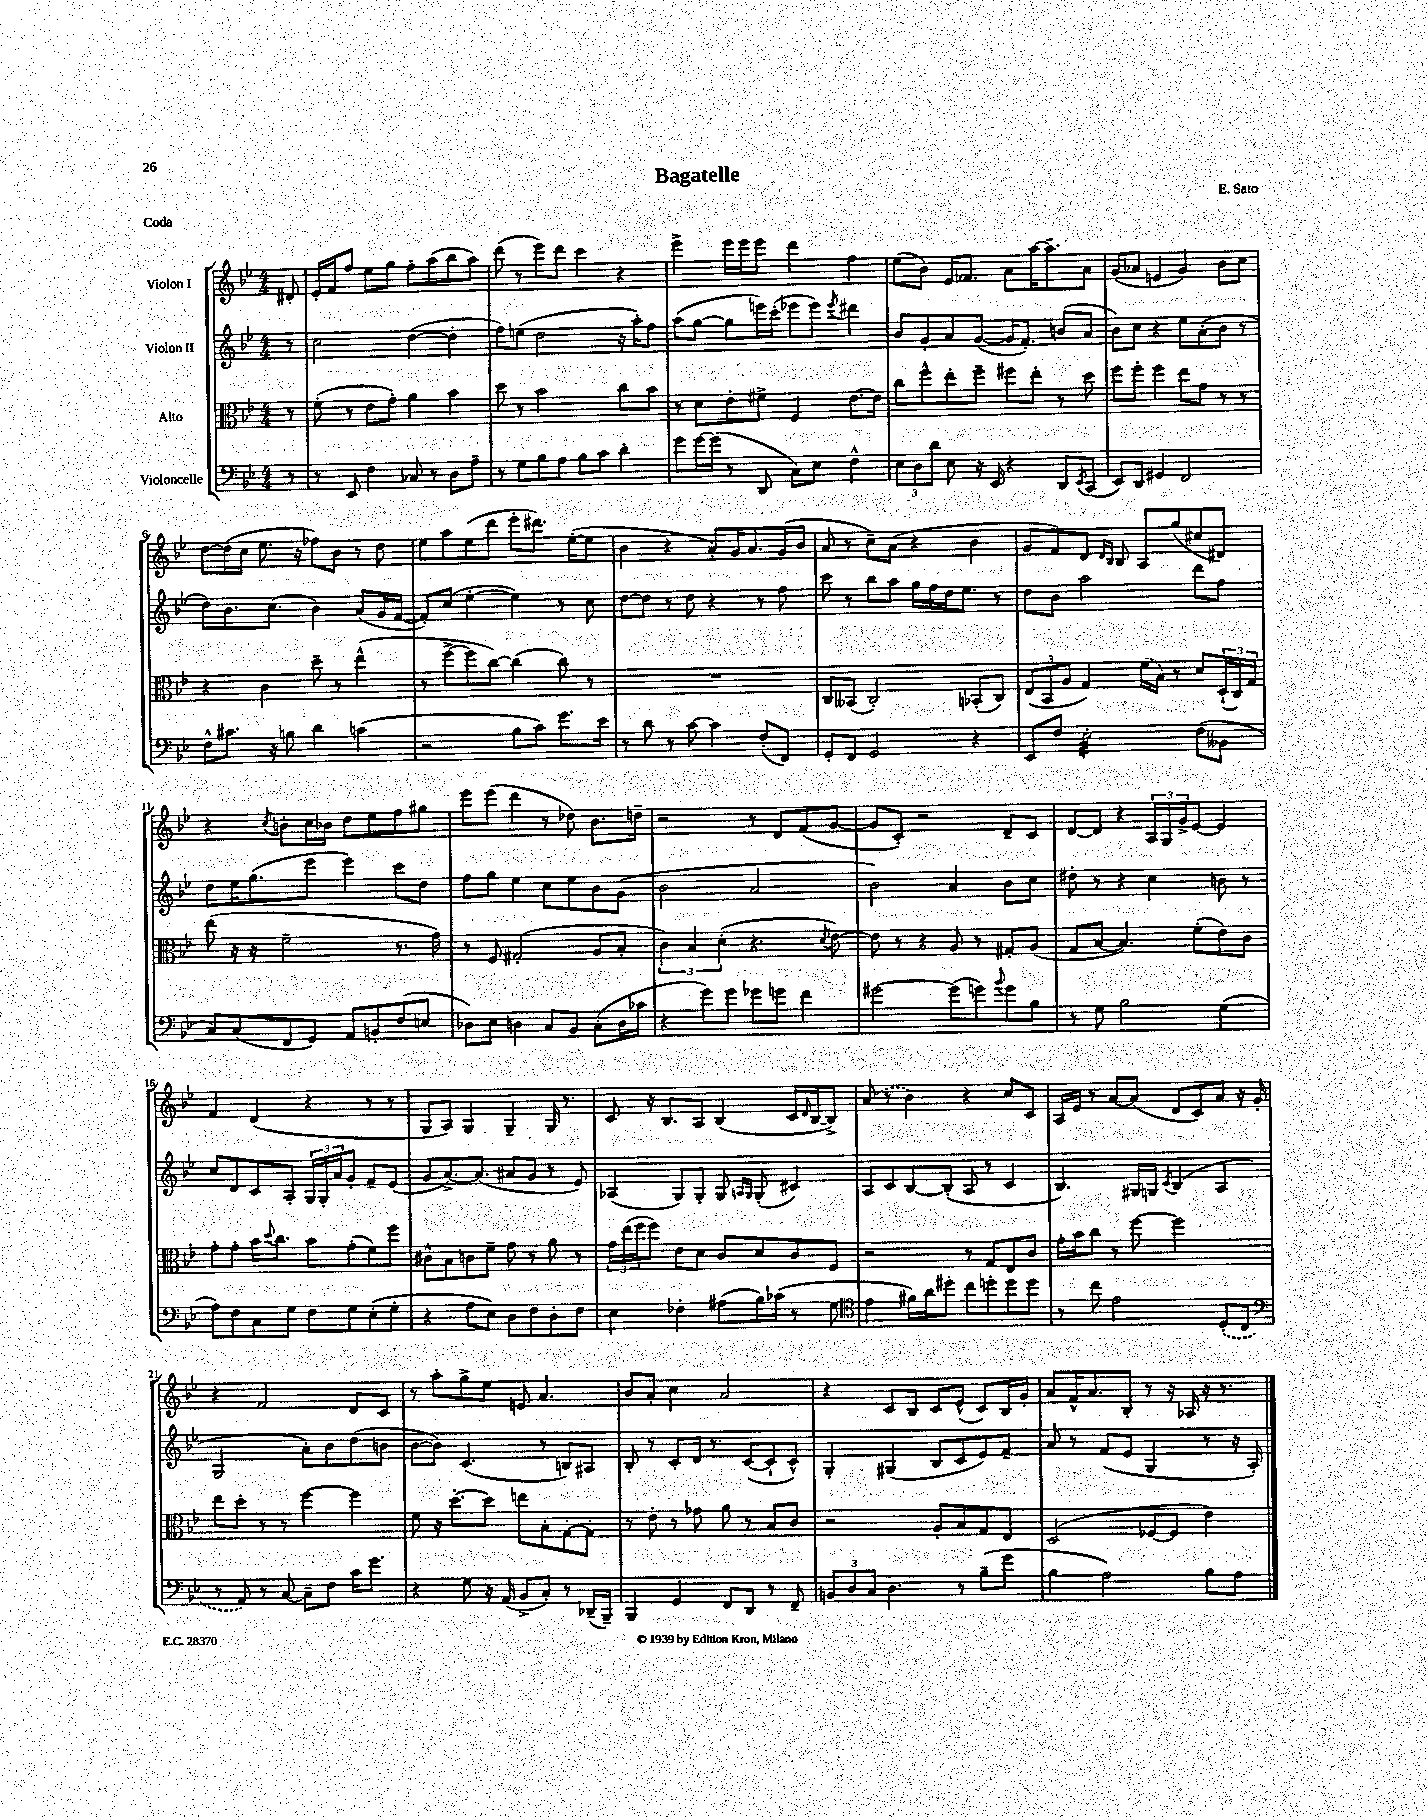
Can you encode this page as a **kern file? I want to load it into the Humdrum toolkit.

**kern	**kern	**kern	**kern
*staff4	*staff3	*staff2	*staff1
*clefF4	*clefC3	*clefG2	*clefG2
*k[b-e-]	*k[b-e-]	*k[b-e-]	*k[b-e-]
*M4/4	*M4/4	*M4/4	*M4/4
8r	8r	8r	8d#'/
=	=	=	=
8r	(8f'\	2cc\	16e-'/LL
.	.	.	16f/J
8EE-/	8r	.	8ff/J
4F\	8e-\L	.	8ee-\L
.	8g'\J)	.	8gg\J
8C-/	4a\	([4dd\	8ff'\L
8r	.	.	(8aa\
8D\L	4b-\	4dd'\]	8bb-\
8A~\J	.	.	8aa\J)
=	=	=	=
8r	8dd\	8ff\L)	(8ddd\
8G\L	8r	(8ee\J	8r
8B-\	2b-\	2dd\	8eee-\L)
8A\J	.	.	8ddd\J
8B-\L	.	.	4ccc\
8c\J	.	.	.
4d'\	8cc\L	16r	4r
.	.	16aa'\LK)	.
.	8b-\J	8ff\J	.
=	=	=	=
8g\L	8r	(8aa\L	4eee-^\
[16g\L	8d\L	[8gg\J	.
(16g\]JJ	.	.	.
8r	8e-'\	8gg\]L	16eee-\LL
.	.	.	16eee-\J
8DD/	8f#^\J	16eee\L)	8eee-\J
.	.	(16ccc'\JJ	.
8C\L)	4F/	8eee-\L	4ddd\
8E-\J	.	8eee-\J)	.
.	.	8qeee-/	.
4F^^\	[8.e-\L	4ddd#\	4ff\
.	16e-\]Jk	.	.
=	=	=	=
12E-\L	8cc\L	8b-/L	(8ee-\L
12D\	.	.	.
.	8ff^^\	8g'/	8b-\J)
12d\J	.	.	.
8E-\	8ee-'\	8a/	16e-/LK
.	.	.	8.f-/J
16r	8ff~\J	([8g/J	.
16EE-/	.	.	.
4r	8ff#\L	16g/]LK	8a\L
.	.	8.f'/J)	.
.	8ee-'\J	.	[16aa\K
.	.	.	8.aa~\]
8DD/L	8r	(8b/L	.
8qEE-/	.	.	.
(8CC/J	8dd\	8a/J	8a\J
=	=	=	=
8EE-/L)	8ff\L	8b-\L)	(8g/L
8DD/J	8ff'\J	8cc\J	8a-/J
4GG#/	4ff\	4r	4e/
2FF/	8ee-\L	8ee-\L	4g/)
.	8g\J	(8a'\	.
.	8r	8b-\J	8b-\L
.	8r	8r	8cc\J
=	=	=	=
8F^^\L	4r	8dd\L)	[8dd\L
8.c#\J	.	8.b-\	(16dd\]L
.	.	.	16cc\JJ
.	4c\	.	8.ee-\
16r	.	(8.cc\J	.
8B\	.	.	.
.	.	.	16r
4d\	8dd~\	4b-\)	8ff-\L)
.	8r	.	8b-\J
(4c\	(4ee-^^\	(8a/L	8r
.	.	16g/L	8dd\
.	.	[16f/JJ	.
=	=	=	=
2r	8r	8f'/]L)	8ee-\L
.	[8ff^\L	(8cc/J	8aa\
.	8ff\]	[4ee-'\	(8ee-\
.	[8cc\J)	.	8ddd\J
8B-\L	(4cc\]	4ee-\])	8eee-'\L
8c\J)	.	.	8.ddd#\J)
8.g\L	8cc\)	8r	.
.	.	.	([16ee-'\LK
.	8r	8cc\	8ee-\]J
16e-\Jk	.	.	.
=	=	=	=
8r	1r	[8dd\L	4b-\
8d\	.	8dd\]J	.
8r	.	8r	4r
[8c\	.	8dd\	.
4c\]	.	4r	8a'/L)
.	.	.	16g/K
.	.	.	8.a/
(8F'/L	.	8r	.
8FF/J)	.	8ff\	(16g/L
.	.	.	16b-/JJ
=	=	=	=
8GG'/L	8C/L	8ccc\	8a/
8FF/J	(8BB--/J	8r	8r
2GG/	2C'/)	8bb-\L	8cc~\L)
.	.	8aa\J	(8a\J
.	.	16gg\LL	4r
.	.	16ff\	.
.	.	16dd\J	.
.	.	8.ee-\J	.
4r	(8BB-'/L	.	4b-\
.	8C/J)	8r	.
=	=	=	=
8EE-/L	(12E-/L	8dd\L	8g/L
.	12BB-/	.	.
8F/J	.	8b-\J	8f/)
.	12A/J	.	.
2E-'\	4G/)	2aa\	8d/J
.	.	.	16qqd/LL
.	.	.	16qqB-/JJ
.	.	.	8B-/
.	(16f\LL	.	8A/L
.	16B-\JJ)	.	.
.	8r	.	(8gg/
(8F\L	8d/L	8ddd\L	8cc#/
8BB--\J	(24D`/L	8ff\J	8d#/J)
.	24C/)	.	.
.	24G/JJ	.	.
=	=	=	=
8C/L)	(8ee-\	8dd\L	4r
(8C/	16r	16ee-\K	.
.	16r	(8.gg\	.
.	.	.	8qcc/
8FF/	2f~\	.	8b'\L
8GG/J)	.	8eee-\J	16cc\L
.	.	.	16b-\JJ
8AA/L	.	4eee-\)	8dd\L
8BB'/	.	.	8ee-\
(8F/	8.r	8ccc\L	8ff\
8E/J	.	8dd\J	8gg#\J
.	16g\)	.	.
=	=	=	=
8D-\L)	8r	8ff\L	8eee-\L
8E-\J	8F/	8gg\J	(8eee-\J
4D\	(2G#'/	4ee-\	4ddd\
8C/L	.	8cc\L	8r
8BB-/J	.	8ee-\	8dd-\)
(8C'\L	8A/L	8b-\	8.b-\L
16D\L	8B-'/J	(8g\J	.
16c-\JJ	.	.	16dd~\Jk
=	=	=	=
4r	6c\)	2b-\	2r
.	6B-/	.	.
8g\L)	.	.	.
.	(6d'\	.	.
8g\J	.	.	.
8g-\L	4.r	2a/	8r
8g\J	.	.	8d/L
4f\	.	.	(8f/
.	8qd/	.	.
.	[8e-\)	.	[8g/J
=	=	=	=
[2g#\	8e-\]	2b-\)	8g/]L
.	8r	.	8c'/J)
.	4r	.	2r
(8g#\]L	8A/	4a/	.
8g\)	8r	.	.
8qqb-/	.	.	.
8g\	8G#'/L	8b-\L	8d~/L
8B-\J	(8A/J	8cc\J	8c/J
=	=	=	=
8r	8G/L	8dd#'\	[8d/L
8G\	[8B-/J	8r	8d/]J
2B-\	4.B-/])	4r	4r
.	.	4cc\	24A/LL
.	.	.	24G/
.	.	.	24g^/J
.	(8f'\L	.	[8e-/J
(4G\	8e-\)	8b\	4e-/]
.	8c\J	8r	.
=	=	=	=
8A\L)	8g'\L	8cc/L	4f/
8F\	8g'\J	8d/	.
8C\	16b-\LK	8c/	(4d/
.	8qqdd/	.	.
.	8.cc\J	.	.
8G\J	.	8A'/J	.
8F\L	8b-\L	24G/LL	4r
.	.	24G'/	.
.	.	24a/J	.
8G\	(8g'\	8g'/J	.
(8E-'\	8f\)	8f~/L	8r
8G'\J	8ff\J	(8e-/J	8r
=	=	=	=
4r	8c#^^\L	8g/L	8G/L
.	8B-\	[8.a^/)	8A/J)
8A\L	8c\	.	4G/
.	.	(8.a/]J	.
8E-\J)	8f~\J	.	.
8D\L	8g\	8a#/L	4G~/
8F\	8r	8g/J	.
8D'\	8a\	8r	16G/
.	.	.	8.r
8F\J	8r	8e-/)	.
=	=	=	=
4E-\	24g\LL	(4A-/	8c/
.	(24ee-\	.	.
.	24ff\J	.	.
.	8ff\J)	.	16r
.	.	.	8.B-/L
4F-'\	8e-\L	8G/L)	.
.	8d\J	8G'/J	8A/J
(8A#\L	8c/L	8G/	(4B-/
.	.	16qqA/LL	.
.	.	16qqG/JJ	.
16B-\L)	8d/	(8G'/	.
(16c-\JJ	.	.	.
8r	8c/	4c#/)	16c/LL
.	.	.	16qqd/
.	.	.	[16B-/J
8G\	8F/J	.	8B-^/]J)
=	=	=	=
*clefC4	*	*	*
4e-\	2r	8A/L	(8a/
.	.	8c/	8r
16f#\LL)	.	[8B-/	4b-\)
16a\J	.	.	.
8dd#'\J	.	(8B-'/]J	.
8cc\L	8r	8A/	4r
8dd'\	8G/L	8r	.
8dd\	8E-/	4c/	8cc/L
8dd\J	8c/J	.	8c/J
=	=	=	=
8r	16g'\LL	4.B-/)	16A/LL
.	16b-\J	.	16e-/JJ
8cc\	8cc\J	.	8r
2e-\	8r	.	[8a/L
.	[8ff\	16G#/LL	(8a/]J
.	.	16G/JJ	.
.	.	8qc/	.
.	2ff\]	(4B-/	8d/L
.	.	.	8c/)
(8D'/L	.	4A/	8a/J
8C/J	.	.	16r
.	.	.	16g'/
=	=	=	=
*clefF4	*	*	*
8r	8ee-\L	2G/	4r
8AA/)	8dd'\J	.	.
8r	8r	.	2f/
[8C/	8r	.	.
8C~\]L	[4ff\	8a'\L)	.
8F\J	.	8b-\	.
16c\LK	4ff\]	(8dd\	8d/L
8.g\J	.	.	.
.	.	8b\J	8c/J
=	=	=	=
4r	8f\	[8b-\L	8r
.	16r	8b-\]J)	8aa'\L
.	[8.dd'\L	.	.
8G\	.	(4.c/	8gg^\
16r	8dd\]J	.	8ee-\J
(16AA/	.	.	.
8BB-^/L	8ee\L	.	8e/
8C'/J)	8B-'\	8r	4.a/
8r	[8G'\	8B/L)	.
(16DD-~/LL	8G'\]J	8A#/J	.
16BBB-~/JJ)	.	.	.
=	=	=	=
4BBB-/	8r	8B-'/	8b-/L
.	8e-'\	8r	8a'/J
4GG/	8r	8c'/L	4cc\
.	8g-\	16d/Jk	.
.	.	8.r	.
8FF/L	8a\	.	2a/
8DD/J	8r	([8c/L	.
8r	8B-/L	8c`/]	.
8FF~/	8c/J	8c^^/J)	.
=	=	=	=
12BB/L	2r	4G'/	4r
12D/	.	.	.
12C/J	.	.	.
4.D\	.	(4G#/	8c/L
.	.	.	8B-/J
.	8A'/L	8B-/L	8c/L
8r	8B-/	8c/	(8e-^^/J
(8B-~\L	8G/	8e-/)	8c/L)
8g\J	8E-/J	8f~/J	16B-/L
.	.	.	16g'/JJ
=	=	=	=
4B-\	(2D/	8a/	8a/L
.	.	8r	16f^^/K
.	.	.	8.a/
2A\)	.	(8f/L	.
.	.	8e-/J	8B-'/J
.	[8F-/L	4G/	8r
.	8F-/]J	.	16r
.	.	.	16A-/
8B-\L	4e-\)	8r	16r
.	.	.	8.r
8A\J	.	16r	.
.	.	16A'/)	.
==	==	==	==
*-	*-	*-	*-
